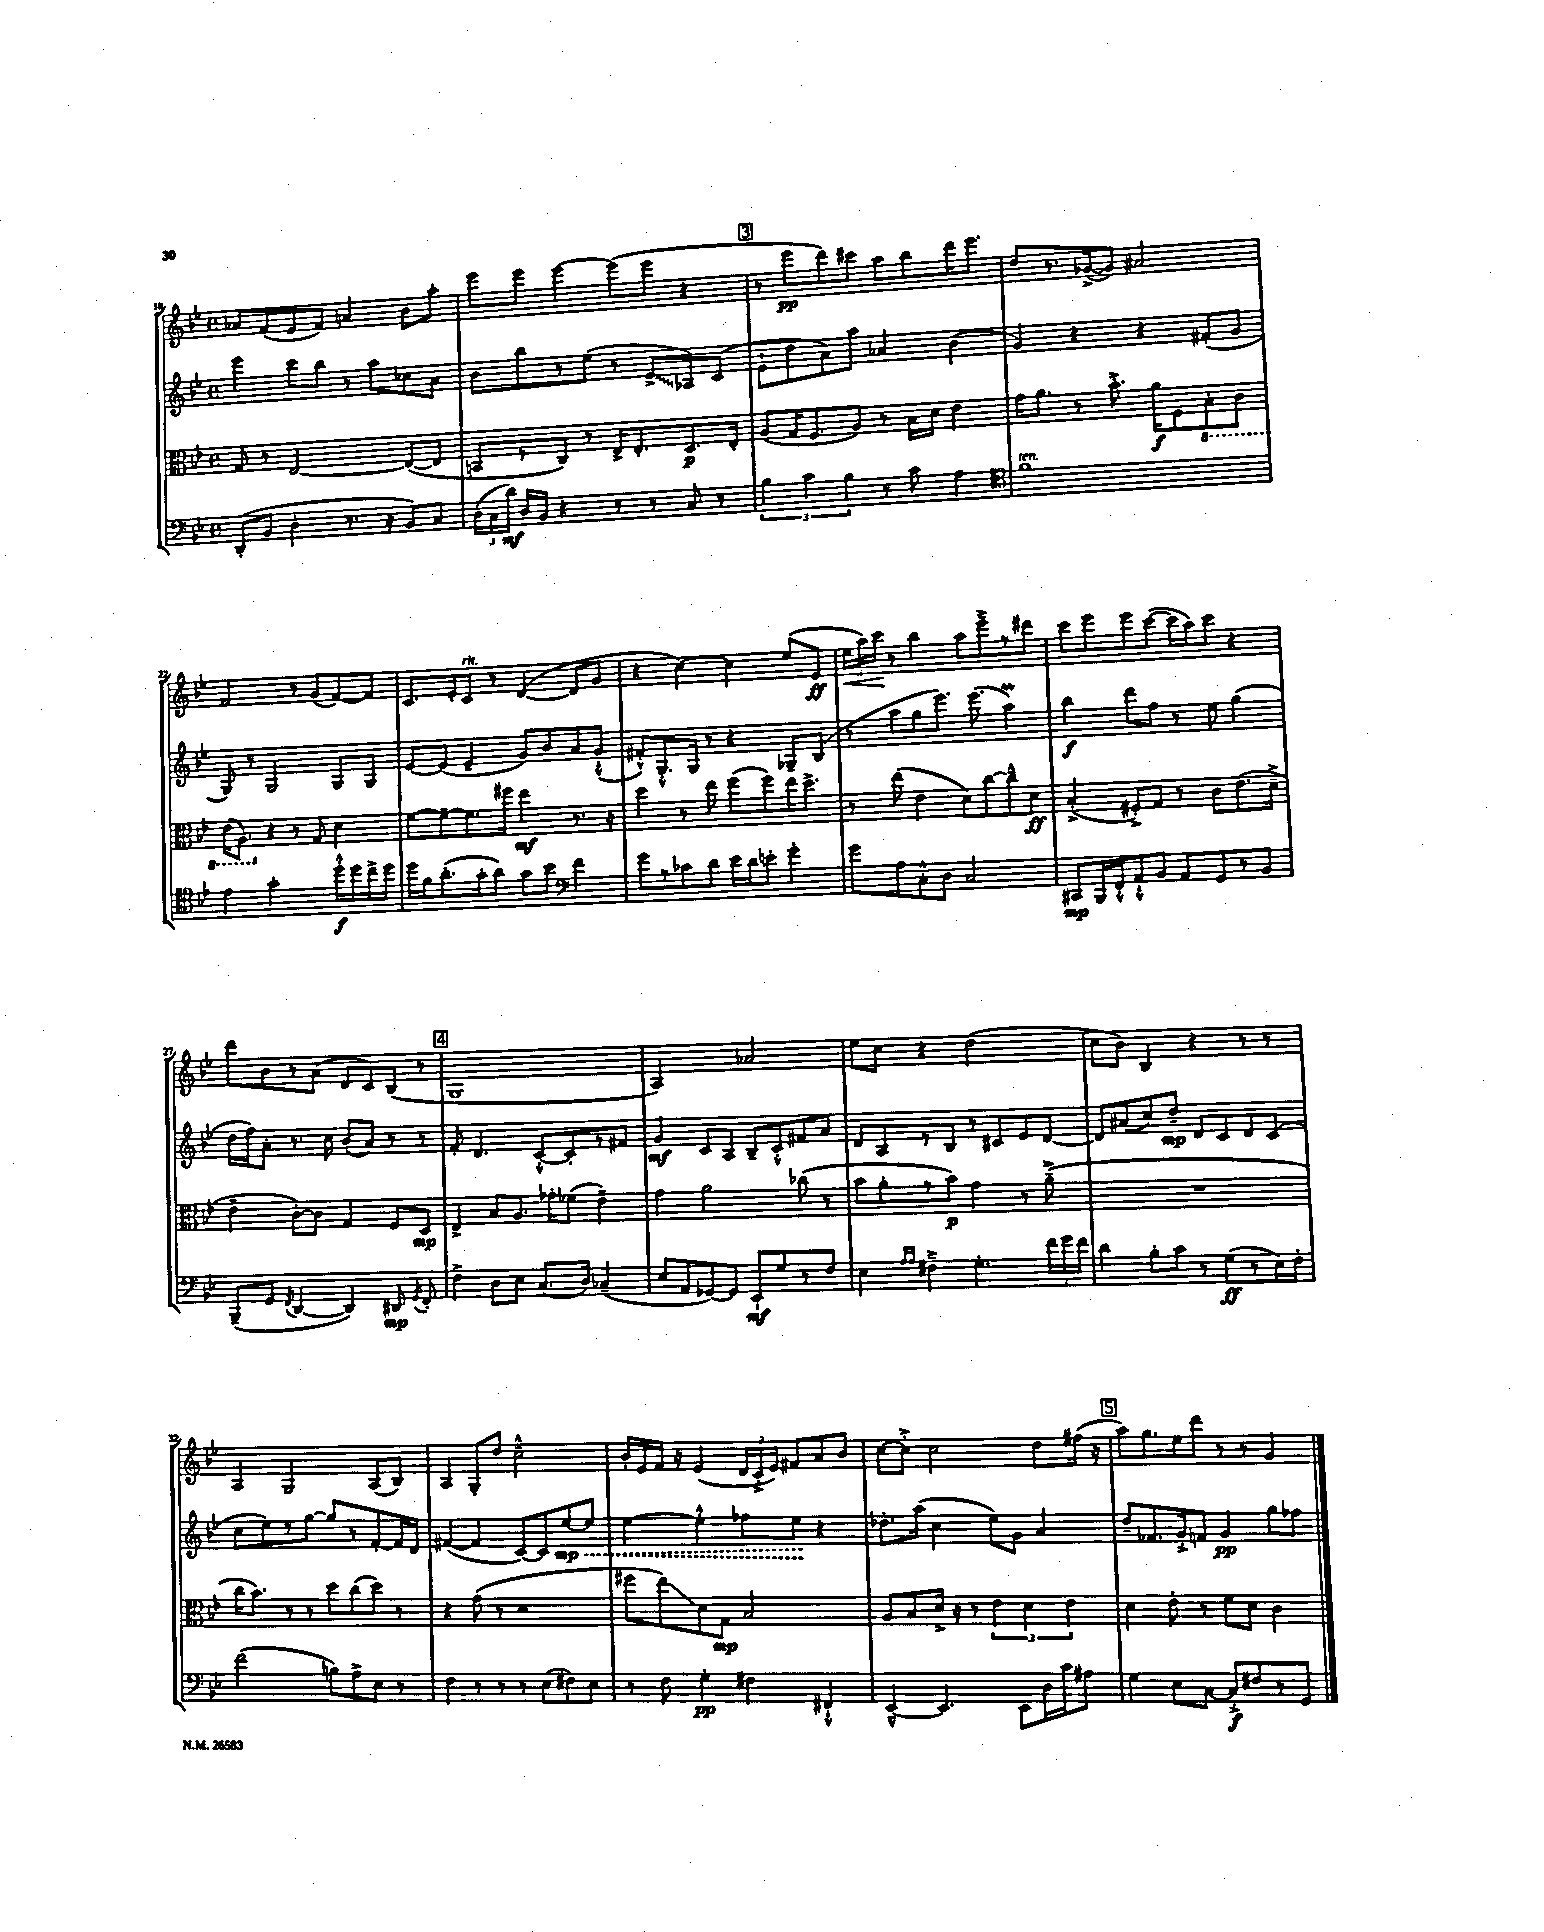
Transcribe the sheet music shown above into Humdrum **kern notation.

**kern	**kern	**kern	**kern
*staff4	*staff3	*staff2	*staff1
*clefF4	*clefC3	*clefG2	*clefG2
*k[b-e-]	*k[b-e-]	*k[b-e-]	*k[b-e-]
*M4/4	*M4/4	*M4/4	*M4/4
*met(c)	*met(c)	*met(c)	*met(c)
(8DD'	8G	4eee-	8a-
8BB-	8r	.	(8f
4D'	[2E-	8ccc	8e-
.	.	8bb-	8f)
8.r	.	8r	4a
.	.	8aa	.
16r	.	.	.
8BB-)	(8E-_	8cc-	8b-
8C	8E-]	8a	8aa'
=	=	=	=
(24D	8BB	8b-	8eee-
24C	.	.	.
24d)	.	.	.
16D	8r	8bb-	8eee-
16BB-	.	.	.
4r	8C)	8r	[4eee-
.	8r	(8ee-	.
8r	16E-^	8r	(8eee-]
.	8.E-'	.	.
8r	.	8e-^	8eee-
8C	8.D	8A-)	4r
8r	.	(8c	.
.	16E-'	.	.
=	=	=	=
6B-	(8A	8e-`	8r
.	16G	8dd	8eee-
6c	.	.	.
.	8.F	.	.
.	.	8a)	8ddd)
6B-	.	.	.
.	8A)	8aa	8ccc#
8r	8r	4a-	8aa
8c	16B-	.	8bb-
.	16d	.	.
4A	4e-	(4b-	16ddd
.	.	.	8.eee-
=	=	=	=
*clefC4	*	*	*
1f	16g	4g)	8dd
.	8.a	.	.
.	.	.	8.r
.	8r	4r	.
.	.	.	([16g-^
.	8.b-'^	.	8g-])
.	.	4r	2a#
.	16a	.	.
.	8F	.	.
.	8BB-'	(8f#'	.
.	8C	8g	.
=	=	=	=
4e-	(16E-	8G)	2f
.	8.AA)	.	.
.	.	8r	.
2g'	4r	2G	.
.	8r	.	8r
.	8G	.	(8g
16dd'^^	4d	8G	[8f)
16dd	.	.	.
16cc^	.	8G	8f]
16dd	.	.	.
=	=	=	=
16dd	[8f	[8e-	8.c
16f	.	.	.
(8.a'	8f~_	(8e-]	.
.	.	.	16e-'
.	8.f]	4e-~	8c
16g'	.	.	.
8a)	.	.	8r
.	16ff#	.	.
8g	4ee-	8g)	([4d
8b-	.	8b-	.
*clefF4	*	*	*
4f	8.r	8a	8d]
.	.	(8g`^^	8g
.	16r	.	.
=	=	=	=
8g	4dd	8f#'^^)	4r
8r	.	8.G'^^	.
8c-	8r	.	[4cc)
.	.	16G	.
8d	8ee-	8r	.
16e-	(8ff	4r	4cc]
16d	.	.	.
8e'	8ff)	.	.
4g'	16ee-	8G-~	(8ee-
.	8.dd^	.	.
.	.	(8B-	8e-
=	=	=	=
8g	8r	8r	24ee-
.	.	.	24aa)
.	.	.	24ccc
8A	(8ee-	8aa	8r
8C'^^	4e-	8gg	4bb-
8D	.	8.eee-)	.
2C	8d)	.	8aa
.	.	(8.eee-	.
.	[8cc	.	8eee-~^
.	8cc~^^]	4aa)	8r
.	8d	.	8ddd#
=	=	=	=
8CC#	(4B-'^	4bb-	8ccc
16BBB-	.	.	8eee-
16FF'^^	.	.	.
8AA`^^	8F#'^)	8ddd	8eee-
8BB-	8G	8ff	([8ccc
8AA	8r	8r	16ccc]
.	.	.	16aa)
8GG	8c	8ee-	8ccc
8r	(8.e-	(4gg	4r
8BB-	.	.	.
.	16d~^	.	.
=	=	=	=
(8BBB-~	4e-~	16dd	8ddd
.	.	16ff)	.
8GG	.	8a'	8b-
8qFF	.	.	.
[4DD	[8c')	8.r	8r
.	8c]	.	(8a
.	.	16cc	.
4DD])	4G	(8b-	8d
.	.	8a)	8c)
8DD#	8F	8r	(8B-
8qGG	.	.	.
8FF'	8D	8r	8r
=	=	=	=
4F^	4E-^	8f'	1G
.	.	4.d	.
8D	8B-	.	.
8E-	8.A	.	.
(8.C	.	[8c'^^	.
.	16g-'	.	.
.	(8f-	8c']	.
16D)	.	.	.
(4C-~	4e-~)	8r	.
.	.	8f#	.
=	=	=	=
8E-	4g	4g	2A)
8AA	.	.	.
[8GG-)	2a	8c	.
8GG-]	.	8A	.
8EE-`	.	8B-~	2a-
8G	.	8c'^^	.
8r	(8cc-	8f#	.
8F	8r	8a	.
=	=	=	=
4E-	8b-	8d	8ee-
.	8a'	8A	8cc
16qqA	.	.	.
16qqA	.	.	.
4F#~^	8r	8r	4r
.	8b-)	8B-	.
4.G'	4g	8r	(2dd
.	.	8c#	.
.	8r	8e-	.
24f	(8a~^	[8d	.
24g	.	.	.
24f	.	.	.
=	=	=	=
4d	1r	8d]	8cc
.	.	(8a#	8b-)
8B-'	.	8cc)	4B-
8c	.	8dd~	.
8r	.	8d	4r
(8G	.	8c	.
8r	.	8d	8r
16E-)	.	(8c	8r
16F'	.	.	.
=	=	=	=
(2f	16cc	8cc	4A
.	8.b-)	.	.
.	.	8ee-)	.
.	8r	8r	2G
.	8r	[8gg	.
8B)	8dd	8gg]	.
8A^	(8cc	8r	.
8E-	8dd)	[8f'	(8A
8r	8r	16f]	8B-)
.	.	16d	.
=	=	=	=
4F	4r	([4f#	4A
8r	(8g	4f#]	8G'
8r	8r	.	8dd
8r	2r	[8c)	2cc~^^
(8E-	.	8c]	.
8F#)	.	[8ee-	.
8E-	.	8ee-]	.
=	=	=	=
8r	8ff#	[4ee-	16b-'
.	.	.	16e-
8F	8ee-)	.	16f
.	.	.	16r
4G'	8d	4ee-'^^]	(4e-
.	8G	.	.
4F#	2B-	8ff-	24d
.	.	.	24c'^
.	.	.	24e-)
.	.	8ee-	8f#
4FF#`^^	.	4r	8a
.	.	.	8b-
=	=	=	=
[4EE-~^^	8A	8.dd-'	[8cc
.	8B-	.	8cc'^]
.	.	(16aa	.
4.EE-]	16d^	4cc	2cc
.	16r	.	.
.	8r	.	.
.	6e-	8ee-)	.
8EE-	.	8g	.
.	6d	.	.
16D	.	4a	8dd
16c	.	.	.
.	6e-	.	.
8A#	.	.	(16ff#
.	.	.	16r
=	=	=	=
4G	4d	8dd~	8aa)
.	.	8.f-	8.gg
8E-	8e-'	.	.
.	.	16g'^	16ee-
[8C	8r	8f	8ddd
8C'^]	8f	4g	8r
8F#	8d	.	8r
8r	4c	8gg	4g
8GG	.	8ff-	.
==	==	==	==
*-	*-	*-	*-
